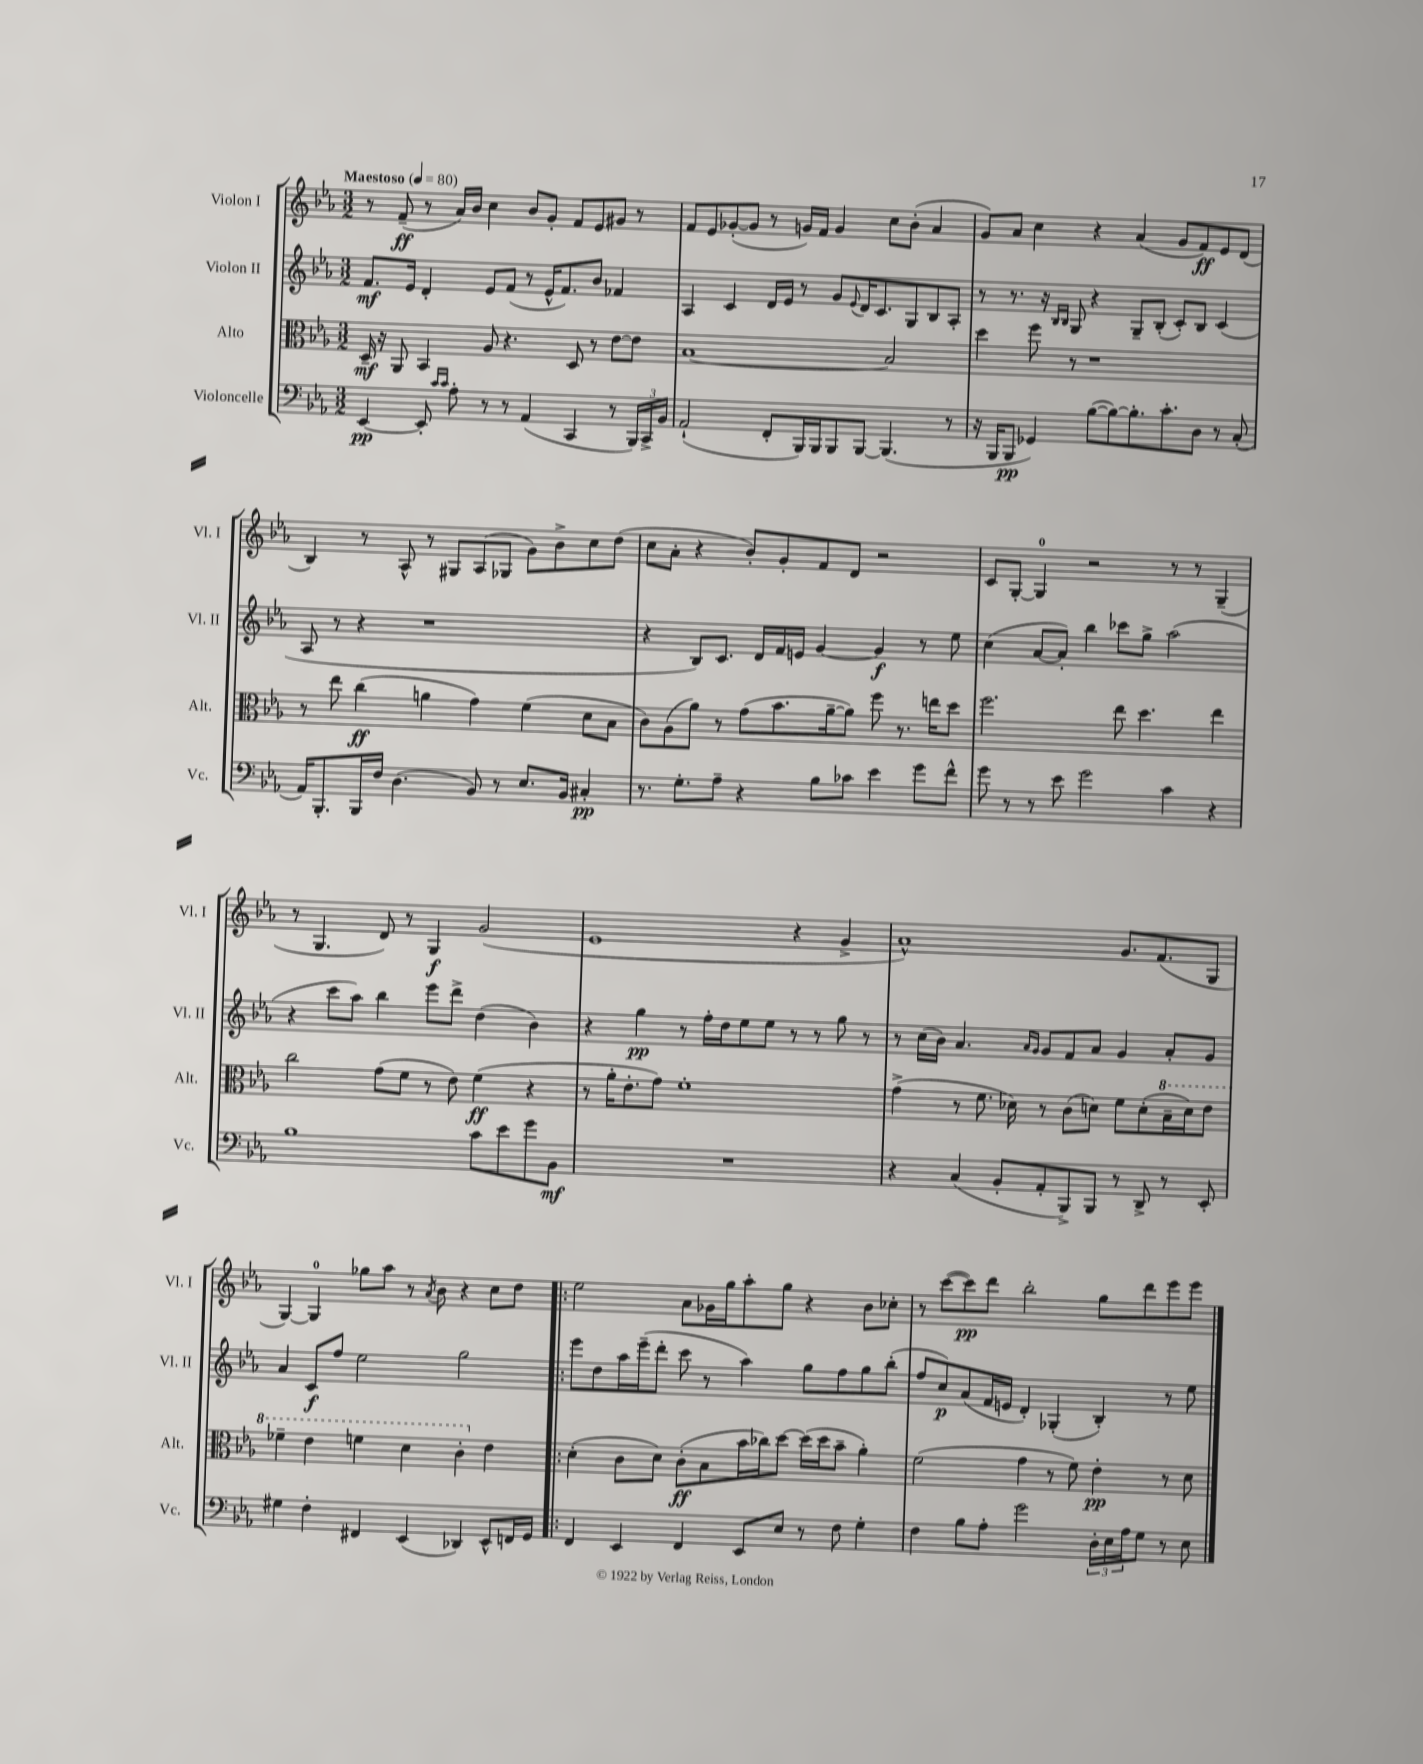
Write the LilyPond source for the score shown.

<<
\new StaffGroup <<
\new Staff = "s0" \with { instrumentName = "Violon I" shortInstrumentName = "Vl. I" } {
    \clef treble \key ees \major \numericTimeSignature \time 3/2 \tempo "Maestoso" 4 = 80
    r8 f'8--\ff( r8 aes'16) bes'16 c''4 bes'8 g'8-. f'8 ees'8 gis'8 r8 |
    f'8 ees'8 ges'8~-.( ges'8 r8 g'16) f'16 g'4 c''8 bes'8-.( aes'4 |
    g'8) aes'8 c''4 r4 aes'4( g'8 f'8\ff) ees'8 d'8( |
    bes4) r8 aes8-^ r8 gis8 aes8( ges8 g'8) bes'8-> c''8 d''8( |
    c''8 aes'8-. r4 bes'8-.) g'8-. f'8 d'8 r2 |
    c'8 g8~-. g4-0 r2 r8 r8 g4--( |
    r8 g4. d'8) r8 g4\f g'2( |
    ees'1 r4 g'4-> |
    aes'1-^) g'8. f'8.( g8 |
    g4~) g4-0 ges''8 aes''8 r8 \acciaccatura { aes'8 } bes'8 r4 c''8 d''8 |
    \bar ".|:" ees''2 aes'8 ges'16 g''16 aes''8-. g''8 r4 bes'8 ces''8-. |
    r8 c'''8~( c'''8\pp) d'''8 bes''2-. g''8 d'''8 ees'''8 ees'''8 \bar "|." |
}
\new Staff = "s1" \with { instrumentName = "Violon II" shortInstrumentName = "Vl. II" } {
    \clef treble \key ees \major \numericTimeSignature \time 3/2
    f'8.\mf ees'16 d'4-. ees'8 f'8( r8 ees'16-^ f'8.) bes'8 fes'4 |
    aes4 c'4 d'16 ees'16 r8 g'8 \appoggiatura { ees'8 } d'16 c'8. g8 bes8 aes8-. |
    r8 r8. r16 \grace { bes16 bes16 } g8 r4 g8-- bes8-.( c'8-.) bes8 c'4( |
    aes8 r8 r4 r1 |
    r4 bes8) c'8. d'16 f'16 e'16 g'4~ g'4\f r8 ees''8 |
    c''4( aes'8~ aes'8-.) bes''4 ces'''8 g''8-> aes''2( |
    r4 c'''8 aes''8) bes''4 ees'''8 d'''8-> d''4( bes'4) |
    r4 g''4\pp r8 f''16-. d''16 ees''8 ees''8 r8 r8 g''8 r8 |
    r8 c''16( bes'16) aes'4. \grace { aes'16 g'16 } g'8 f'8 aes'8 g'4 aes'8-. g'8 |
    aes'4 c'8\f f''8 ees''2 g''2 |
    \bar ".|:" ees'''8 d''8 aes''16 ees'''16--( d'''8-. c'''8 r8 aes''4) g''8 f''8 g''8 bes''8-.( |
    f''8 c''8\p) aes'8( f'16 e'16 d'4-.) ges4-.( bes4-.) r8 ees''8 \bar "|." |
}
\new Staff = "s2" \with { instrumentName = "Alto" shortInstrumentName = "Alt." } {
    \clef alto \key ees \major \numericTimeSignature \time 3/2
    d16--\mf r16 aes,8 bes,4 aes8 r4. d8 r8 ees'8~ ees'8 |
    bes1~ bes2 |
    d''4 f''8 r8 r1 |
    r8 ees''8 c''4\ff( a'4 g'4) f'4( d'8 bes8 |
    c'8) aes8( aes'8) r8 g'8( bes'8. aes'16~-- aes'8) f''8 r8. e''16 d''8 |
    f''2. ees''8 d''4. ees''4 |
    c''2 g'8( f'8 r8 ees'8) f'4\ff( r4 |
    r8 aes'16-. ees'8.-. g'8) f'1-. |
    g'4->( r8 f'8. des'16) r8 c'8( d'8) f'8 d'8-.( \ottava #1 bes'16-- d''16) ees''8 |
    fes''4-- ees''4 f''4 d''4 c''4-. \ottava #0 ees'4 |
    \bar ".|:" d'4-.( c'8 d'8) c'8-.\ff( bes8 bes'16 ces''16) d''8~ d''16( d''16 bes'8-- aes'4-.) |
    f'2( g'4 r8 f'8) ees'4-.\pp r8 d'8 \bar "|." |
}
\new Staff = "s3" \with { instrumentName = "Violoncelle" shortInstrumentName = "Vc." } {
    \clef bass \key ees \major \numericTimeSignature \time 3/2
    ees,4~\pp ees,8-. \grace { c'16 c'16 } aes8-. r8 r8 aes,4( c,4 r8 \tuplet 3/2 { bes,,16) c,16-> bes,16 } |
    aes,2-!( f,8-. bes,,16) bes,,16 bes,,8 bes,,8~ bes,,4.( r8 |
    r16 bes,,16 bes,,8\pp ges,4) bes8~( bes8~) bes8.-. c'8.-. d8 r8 c8-.( |
    aes,16) bes,,8.-. bes,,16 f16 d4.( bes,8) r8 ees8. bes,16 cis4-.\pp |
    r8. g8.-. aes8-- r4 bes8 ces'8 ees'4 g'8 f'8-^ |
    g'8 r8 r8 ees'8 g'2 c'4 r4 |
    bes1 c'8 ees'8 g'8 bes,8\mf |
    R1. |
    r4 c4( bes,8-. aes,8-. bes,,8->) bes,,8 r8 d,8-> r8 ees,8-. |
    gis4 f4-. fis,4 ees,4( des,4) ees,8-^ f,16 g,16 |
    \bar ".|:" f,4 ees,4 f,4 ees,8 ees8 r8 f8 g4-. |
    f4 bes8 aes8-. g'2 \tuplet 3/2 { d16-. ees16 aes16 } g8 r8 ees8 \bar "|." |
}
>>
>>
\layout { \context { \Score \remove "Bar_number_engraver" } }
